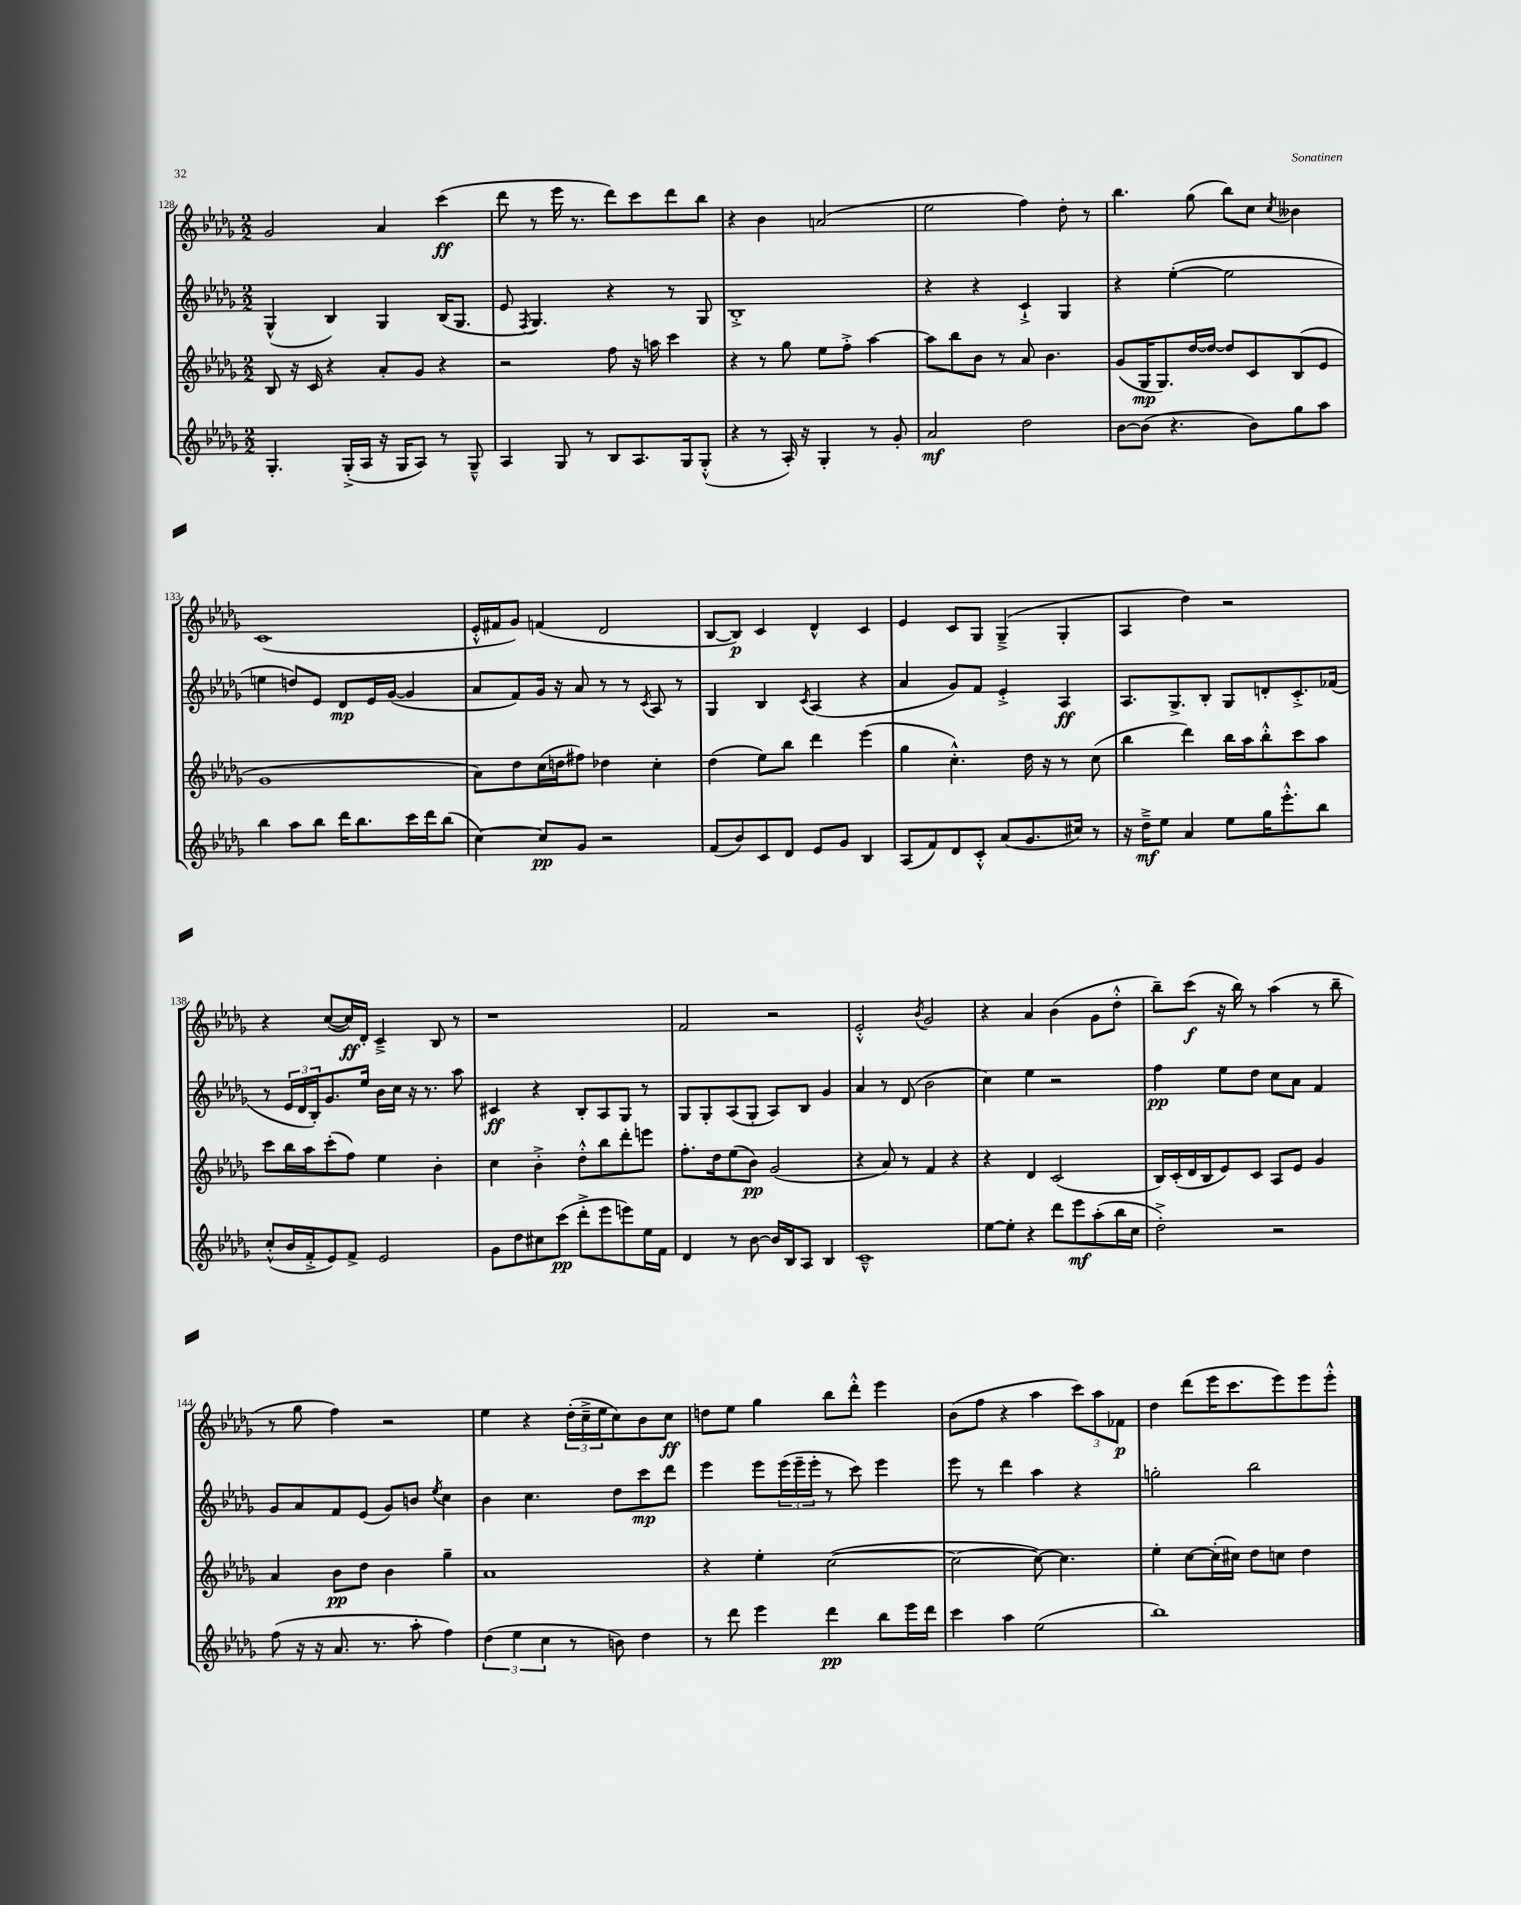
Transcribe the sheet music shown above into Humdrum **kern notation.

**kern	**kern	**kern	**kern
*staff4	*staff3	*staff2	*staff1
*clefG2	*clefG2	*clefG2	*clefG2
*k[b-e-a-d-g-]	*k[b-e-a-d-g-]	*k[b-e-a-d-g-]	*k[b-e-a-d-g-]
*M2/2	*M2/2	*M2/2	*M2/2
4.G-'/	8B-/	(4G-^^/	2g-/
.	16r	.	.
.	16c/	.	.
.	4r	4B-/)	.
(16G-'^/LL	.	.	.
16A-/JJ	.	.	.
16r	8a-'/L	4G-/	4a-/
16G-/LK	.	.	.
8A-/J)	8g-/J	.	.
8r	4r	(16B-/LK	(4ccc\
.	.	8.G-/J	.
8G-~^^/	.	.	.
=	=	=	=
4A-/	2r	8e-/	8ddd-\
.	.	8qF/	.
.	.	4.G-/)	8r
8G-/	.	.	16eee-\
.	.	.	8.r
8r	.	.	.
8B-/L	8ff\	4r	8ddd-\L)
8.A-/	16r	.	8ccc\
.	16aa\	.	.
.	4ccc\	8r	8ddd-\
16G-/k	.	.	.
(8G-'^^/J	.	8G-/	8bb-\J
=	=	=	=
4r	4r	1B-'^	4r
8r	8r	.	4b-\
16A-'/)	8gg-\	.	.
16r	.	.	.
4G-'/	8ee-\L	.	(2a/
.	8ff'^\J	.	.
8r	[4aa-\	.	.
8g-'/	.	.	.
=	=	=	=
2a-/	8aa-\]L	4r	2ee-\
.	8bb-\	.	.
.	8b-\J	4r	.
.	8r	.	.
2dd-\	8a-/	4c`^/	4ff\)
.	4.b-\	.	.
.	.	4G-/	8dd-'\
.	.	.	8r
=	=	=	=
[8b-\L	(8g-/L	4r	4.bb-\
(8b-\]J	16G-/K	.	.
.	8.G-/)	.	.
4.r	.	([4ee-'\	.
.	[16dd-/L	.	(8gg-\
.	16dd-/_JJ	.	.
.	8dd-/]L	2ee-\]	8bb-\L)
8b-\L)	8c/	.	8cc\J
.	.	.	8qcc/
8gg-\	(8B-/	.	4b--\
8aa-\J	8e-/J	.	.
=	=	=	=
4bb-\	1g-	4ee\	(1c
8aa-\L	.	8dd/L)	.
8bb-\J	.	8e-/J	.
16ddd-\LK	.	8d-/L	.
8.bb-\	.	.	.
.	.	16e-/L	.
.	.	([16g-/JJ	.
16ccc\L	.	4g-/]	.
16ddd-\J	.	.	.
(8bb-\J	.	.	.
=	=	=	=
[4cc\)	8a-\L)	8a-/L	16e-'^^/LL
.	.	.	16f#/J
.	8dd-\	8f/)	8g-/J)
8cc/]L	(16cc\L	16g-/Jk	(4f/
.	16dd\J	16r	.
8g-/J	8ff#\J)	8a-/	.
2r	4dd-\	8r	2d-/
.	.	8r	.
.	.	8qc/	.
.	4cc'\	8A-/	.
.	.	8r	.
=	=	=	=
(8f/L	(4dd-\	4G-/	[8B-/L
8b-/)	.	.	8B-/]J)
8c/	8ee-\L)	4B-/	4c/
8d-/J	8bb-\J	.	.
.	.	8qc/	.
8e-/L	4ddd-\	(4A-/	4d-^^/
8g-/J	.	.	.
4B-/	(4eee-\	4r	4c/
=	=	=	=
(8A-/L	4gg-\	4a-/	4e-/
8f/)	.	.	.
8d-/	4.cc'^^\)	8g-/L)	8c/L
8c'^^/J	.	8f/J	8G-/J
(8a-/L	.	4e-'^/	(4G-~^/
8.g-/	16dd-\	.	.
.	16r	.	.
.	8r	4A-/	4G-'/
16cc#/Jk)	.	.	.
8r	(8cc\	.	.
=	=	=	=
16r	4bb-\	8.A-/L	4A-/
16dd-~^\LK	.	.	.
8ee-\J	.	.	.
.	.	8.G-^/	.
4a-/	4ddd-\)	.	4dd-\)
.	.	8B-'/J	.
8ee-\L	16bb-\LL	8G-/L	2r
.	16aa-\J	.	.
16gg-\K	8bb-'^^\	8d'/	.
8.eee-'^^\	.	.	.
.	8ccc\	8.c'^/	.
8bb-\J	8aa-\J	.	.
.	.	(16f-/Jk	.
=	=	=	=
(8cc'^^/L	8ccc\L	8r	4r
16b-/L	16bb-\L	24e-/LL	.
.	.	24d-/	.
16f'^/J	16aa-\J	.	.
.	.	24B-'/J)	.
8e-/)	(8ccc'\	8.g-/	([8cc/L
8f^/J	8ff\J)	.	16cc/]L)
.	.	16ee-/Jk	16d-'/JJ
2e-/	4ee-\	16b-\LL	4c~^/
.	.	16cc\JJ	.
.	.	16r	.
.	.	8.r	.
.	4b-'\	.	8B-/
.	.	8aa-\	8r
=	=	=	=
8g-\L	4cc\	4c#/	1r
8dd-\	.	.	.
8cc#\	4b-'^\	4r	.
(8ccc\J	.	.	.
8ddd-'^\L	8dd-'^^\L	8B-'/L	.
8eee-\	8bb-\	8A-/	.
8eee\)	8ddd-'\	8G-/J	.
16ee-\L	8eee\J	8r	.
16f\JJ	.	.	.
=	=	=	=
4d-/	8.ff'\L	8G-/L	2f/
.	.	8G-'/	.
.	16dd-\k	.	.
8r	(8ee-\	(8A-/	.
[8b-\	8b-\J)	8G-'/J	.
16b-/]LL	(2g-/	8A-/L)	2r
16B-/J	.	.	.
8A-/J	.	8B-/J	.
4B-/	.	4g-/	.
=	=	=	=
1c~^^	4r	4a-/	2e-'^^/
.	8a-/)	8r	.
.	8r	(8d-/	.
.	.	.	8qb-/
.	4f/	2b-\	2g-/
.	4r	.	.
=	=	=	=
[8ee-\L	4r	4cc\)	4r
8ee-'\]J	.	.	.
4r	4d-/	4ee-\	4a-/
8ddd-\L	(2c/	2r	(4b-\
8eee-\	.	.	.
(8aa-'\	.	.	8g-\L
16bb-\L	.	.	8dd-'^^\J
16cc\JJ	.	.	.
=	=	=	=
2dd-'^\)	16B-/LL)	4ff\	8bb-~\L)
.	(16c'/	.	.
.	16d-/	.	(8ccc\J
.	16B-/J	.	.
.	8e-/)	8ee-\L	16r
.	.	.	16bb-\)
.	8c/J	8dd-\J	8r
2r	8A-/L	8cc\L	(4aa-\
.	8e-/J	8a-\J	.
.	4g-/	4f/	8r
.	.	.	8bb-~\
=	=	=	=
(8ff\	4a-/	8g-/L	8r
16r	.	8a-/	8gg-\
16r	.	.	.
8.a-/	8b-\L	8f/	4ff\)
.	8dd-\J	(8e-/J	.
8.r	.	.	.
.	4b-\	8g-/L)	2r
8aa-'\	.	8b/J	.
.	.	8qee-/	.
4ff\)	4gg-~\	4cc\	.
=	=	=	=
(6dd-\	1a-	4b-\	4ee-\
6ee-\	.	.	.
.	.	4.cc\	4r
6cc\	.	.	.
8r	.	.	(24dd-'\LL
.	.	.	24cc~^\
.	.	.	24ee-\J
8b\)	.	8dd-\L	8cc\)
4dd-\	.	8ccc\	8b-\
.	.	8ddd-\J	8cc\J
=	=	=	=
8r	4r	4eee-\	8dd\L
8ddd-\	.	.	8ee-\J
4eee-\	4ee-'\	8eee-\L	4gg-\
.	.	(24eee-\L	.
.	.	24eee-~\	.
.	.	24eee-'\JJ	.
4ddd-\	([2cc\	8r	8bb-\L
.	.	8ccc\)	8ddd-'^^\J
8bb-\L	.	4eee-\	4eee-\
16eee-\L	.	.	.
16ddd-\JJ	.	.	.
=	=	=	=
4ccc\	2cc\_	8eee-\	(8b-\L
.	.	8r	8ff\J
4aa-\	.	4ddd-\	4r
(2ee-\	8cc\_)	4aa-\	4aa-\
.	4.cc\]	.	.
.	.	4r	12ccc\L)
.	.	.	12aa-\
.	.	.	12f-\J
=	=	=	=
1bb-)	4ee-'\	2gg'\	4dd-\
.	[8cc\L	.	(8ddd-\L
.	(16cc'\]L	.	16eee-\K
.	16cc#\JJ)	.	8.ccc\
.	8dd-\L	2bb-\	.
.	8cc\J	.	8eee-\)
.	4dd-\	.	8eee-\
.	.	.	8eee-'^^\J
==	==	==	==
*-	*-	*-	*-
